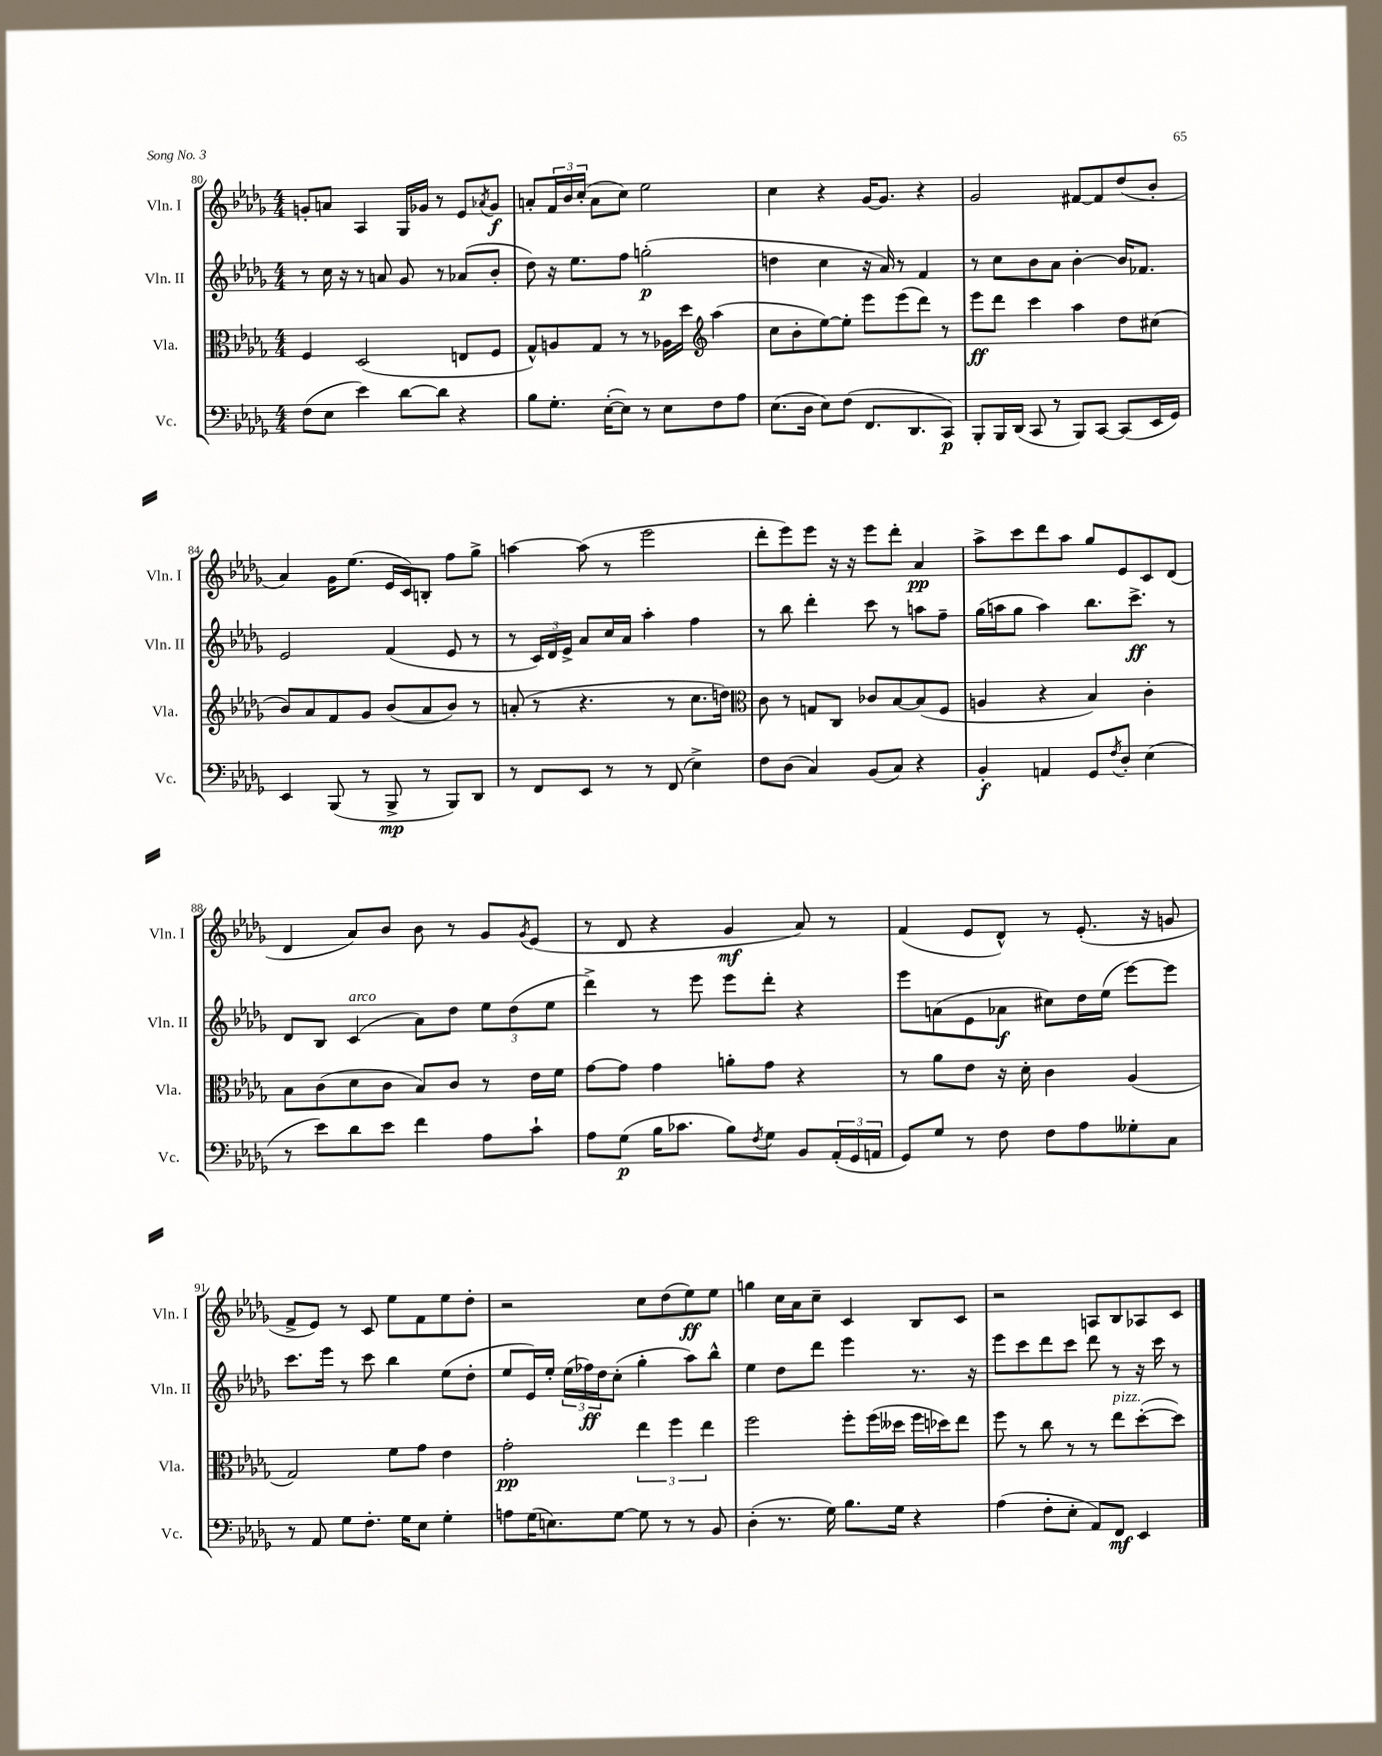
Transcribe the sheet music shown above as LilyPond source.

<<
\new StaffGroup <<
\new Staff = "s0" \with { instrumentName = "Vln. I" shortInstrumentName = "Vln. I" } {
    \clef treble \key des \major \numericTimeSignature \time 4/4
    g'8-. a'8 aes4 ges16 ges'16 r8 ees'8 \acciaccatura { aes'8 } ges'8\f |
    a'8-. \tuplet 3/2 { f'16 bes'16 c''16-.( } a'8 c''8) ees''2 |
    c''4 r4 ges'16~ ges'8. r4 |
    ges'2 fis'8~ fis'8 des''8( bes'8-. |
    aes'4) ges'16 ees''8.( ees'16 c'16) b8-. f''8 ges''8-> |
    a''4~ a''8( r8 ees'''2 |
    des'''8-. ees'''8) ees'''8 r16 r16 ees'''8 des'''8-. aes'4\pp |
    aes''8-> c'''8 des'''8 aes''8 ges''8 ees'8 c'8 des'8( |
    des'4 aes'8) bes'8 bes'8 r8 ges'8 \acciaccatura { ges'8 } ees'8( |
    r8 des'8 r4 ges'4\mf aes'8) r8 |
    f'4( ees'8 des'8-^) r8 ees'8.-.( r16 g'8 |
    f'8-> ees'8) r8 c'8 ees''8 f'8 ees''8 des''8-. |
    r2 c''8 des''8( ees''8\ff) ees''8 |
    g''4 c''16 aes'16 c''8-- c'4 bes8 c'8 |
    r2 a8 bes8 aes8 c'8 \bar "|." |
}
\new Staff = "s1" \with { instrumentName = "Vln. II" shortInstrumentName = "Vln. II" } {
    \clef treble \key des \major \numericTimeSignature \time 4/4
    r8 c''16 r16 r8 a'8 ges'8 r8 aes'8( bes'8-. |
    des''8) r16 ees''8. f''8 g''2-.\p( |
    d''4 c''4 r16 aes'16) r8 f'4 |
    r8 c''8 bes'8 aes'8 bes'4~-. bes'16 fes'8. |
    ees'2 f'4( ees'8 r8 |
    r8 \tuplet 3/2 { c'16) des'16 ees'16-> } aes'8 c''16 aes'16 aes''4-. f''4 |
    r8 bes''8 des'''4-. c'''8 r8 a''8 f''8-- |
    ges''16( a''16 ges''8 a''4) bes''8. c'''8.->\ff r8 |
    des'8 bes8 c'4^\markup { \italic "arco" }( aes'8) des''8 \tuplet 3/2 { ees''8 des''8( ees''8 } |
    des'''4->) r8 ees'''8 ees'''8 des'''8-. r4 |
    ees'''8 a'8( ees'8 aes'8\f cis''8) des''16 ees''16( ees'''8~) ees'''8 |
    c'''8. ees'''16 r8 c'''8 bes''4 ees''8( des''8-. |
    ees''8 ees'16) ees''16-. \tuplet 3/2 { ees''16( fes''16\ff) des''16 } c''8-.( ges''4-. aes''8) bes''8-^ |
    ees''4 des''8 des'''8 ees'''4 r8. r16 |
    ees'''8 c'''8 des'''8 c'''8 des'''8 r8 r16 c'''16 r8 \bar "|." |
}
\new Staff = "s2" \with { instrumentName = "Vla." shortInstrumentName = "Vla." } {
    \clef alto \key des \major \numericTimeSignature \time 4/4
    f4 des2( e8 f8 |
    ges8-^) a8 ges8 r8 r8 aes16 des''16 \clef treble aes''4( |
    c''8 bes'8-. ees''8~) ees''8-. ees'''8 ees'''8( des'''8) r8 |
    ees'''8\ff des'''8 c'''4 aes''4 des''8 cis''8( |
    bes'8) aes'8 f'8 ges'8 bes'8( aes'8 bes'8) r8 |
    a'8-.( r8 r4. r8 c''8. d''16) |
    \clef alto c'8 r8 g8 c8 ces'8 bes8~ bes8( f8 |
    a4 r4 bes4) c'4-. |
    bes8 c'8( des'8 c'8 bes8) c'8 r8 ees'16 f'16 |
    ges'8~ ges'8 ges'4 a'8-. ges'8 r4 |
    r8 aes'8 ees'8 r16 des'16-. c'4 aes4( |
    ges2) f'8 ges'8 ees'4 |
    ges'2-.\pp \tuplet 3/2 { ees''4 f''4 ees''4 } |
    f''2 f''8-. f''16( deses''16 f''16 des''16) ees''8 |
    f''8 r8 c''8 r8 r8 ees''8^\markup { \italic "pizz." } des''8~-.( des''8) \bar "|." |
}
\new Staff = "s3" \with { instrumentName = "Vc." shortInstrumentName = "Vc." } {
    \clef bass \key des \major \numericTimeSignature \time 4/4
    f8( ees8 ees'4) des'8~ des'8 r4 |
    bes8 ges8.-. ees16~-.( ees8) r8 ees8 f8 aes8 |
    ees8.( des16 ees8) f8( f,8. des,8. c,8\p) |
    bes,,8-. bes,,16 des,16( c,8 r8 bes,,8) c,8~ c,8( ees,16 ges,16) |
    ees,4 bes,,8( r8 bes,,8->\mp r8 bes,,8) des,8 |
    r8 f,8 ees,8 r8 r8 f,8( ees4->) |
    f8 des8( c4) bes,8( c8) r4 |
    bes,4-.\f a,4 ges,8 \acciaccatura { f8 } des8-. ees4( |
    r8 ees'8) des'8 ees'8 f'4 aes8 c'8-! |
    aes8 ges8\p( bes16 ces'8. bes8) \acciaccatura { f8 } ges8 bes,8 \tuplet 3/2 { aes,16-.( ges,16 a,16 } |
    ges,8) ges8 r8 f8 f8 aes8 geses8-. c8 |
    r8 aes,8 ges8 f8.-. ges16 ees8 ges4-. |
    a8 ges16( e8.) ges8~ ges8 r8 r8 bes,8 |
    des4-.( r8. ges16) bes8. ges16 r4 |
    aes4( f8-. ees8-. aes,8) f,8\mf ees,4 \bar "|." |
}
>>
>>
\layout { \context { \Score currentBarNumber = #80 } }
